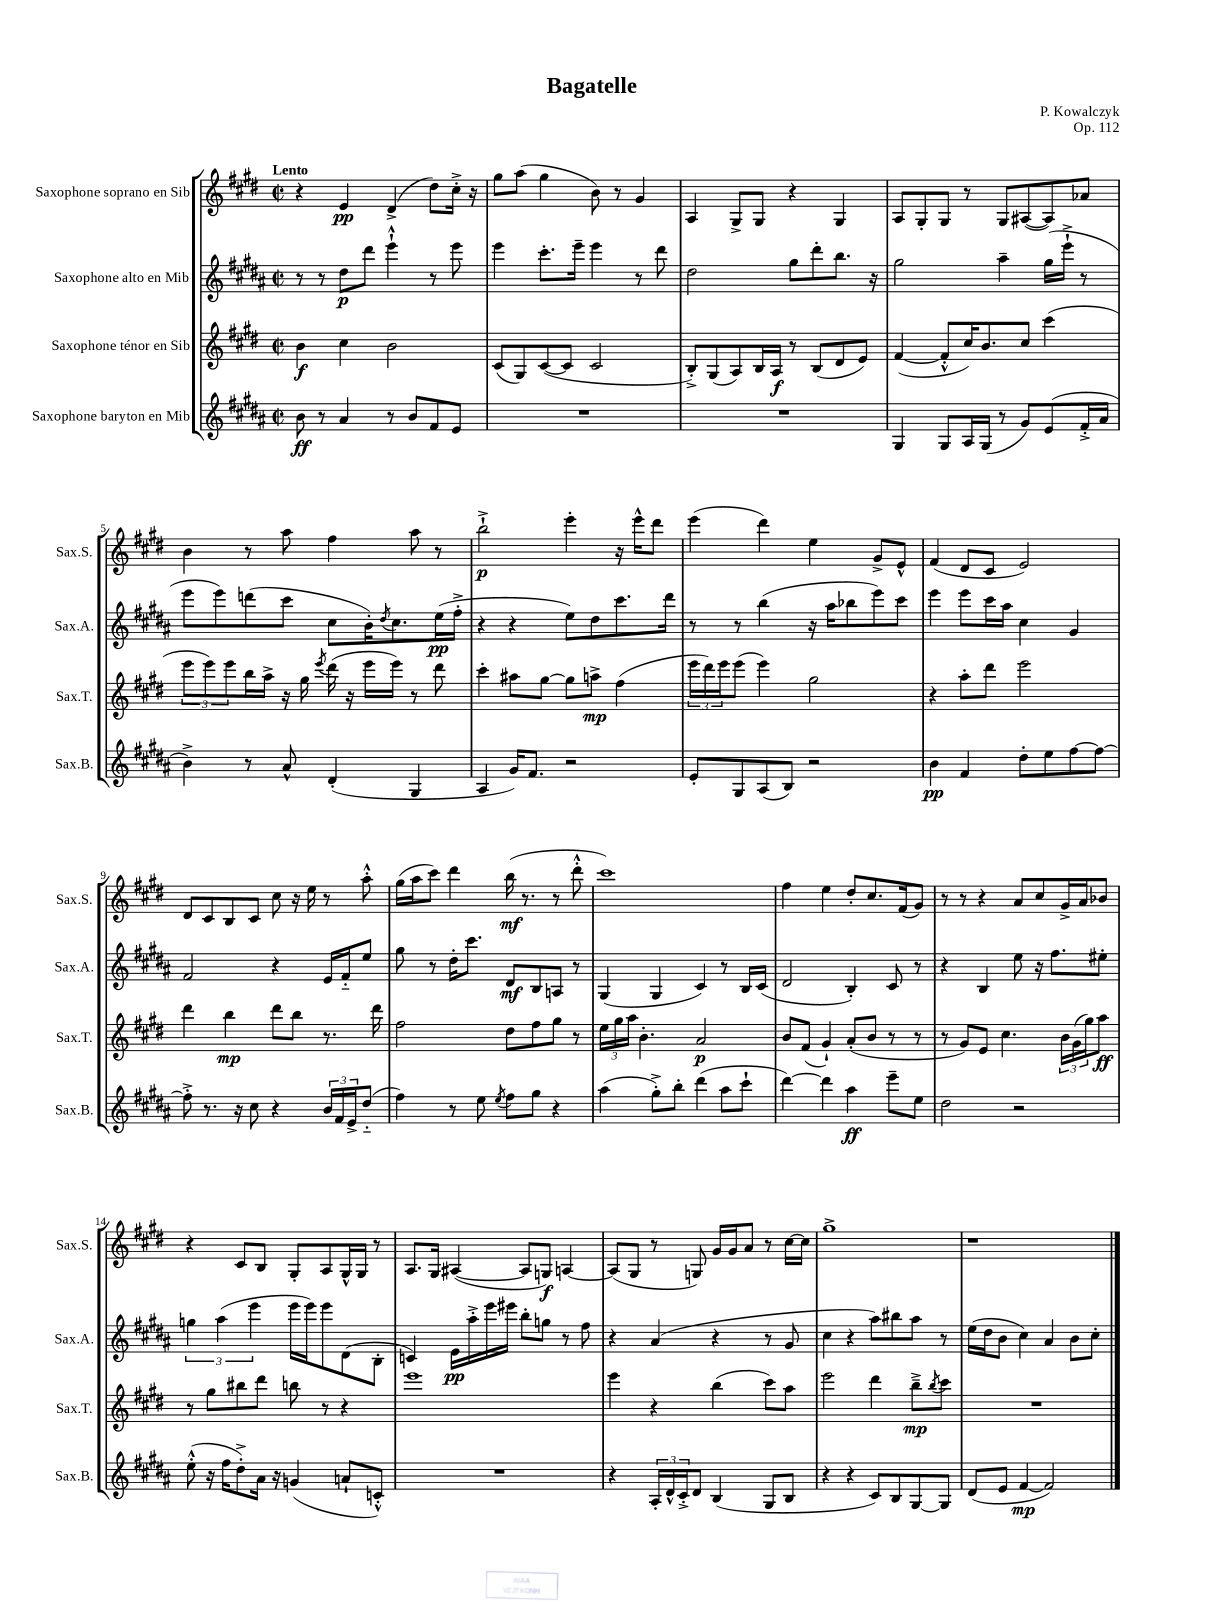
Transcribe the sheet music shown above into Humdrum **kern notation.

**kern	**kern	**kern	**kern
*staff4	*staff3	*staff2	*staff1
*clefG2	*clefG2	*clefG2	*clefG2
*k[f#c#g#d#a#]	*k[f#c#g#d#]	*k[f#c#g#d#a#]	*k[f#c#g#d#]
*M2/2	*M2/2	*M2/2	*M2/2
*met(c|)	*met(c|)	*met(c|)	*met(c|)
8b	4b	8r	4r
8r	.	8r	.
4a#	4cc#	8dd#	4e
.	.	8ddd#	.
8r	2b	4eee`^^	(4d#^
8b	.	.	.
8f#	.	8r	8dd#)
8e	.	8eee	16cc#'^
.	.	.	16r
=	=	=	=
1r	(8c#	4eee	8gg#
.	8G#)	.	(8aa
.	([8c#	8.ccc#'	4gg#
.	8c#]	.	.
.	.	16eee~	.
.	2c#	4eee	8b)
.	.	.	8r
.	.	8r	4g#
.	.	8ddd#	.
=	=	=	=
1r	8B'^)	2dd#	4A
.	(8G#	.	.
.	8A)	.	8G#^
.	16B	.	8G#
.	16A	.	.
.	8r	8gg#	4r
.	(8B	8ddd#'	.
.	8d#	8.bb	4G#
.	8e)	.	.
.	.	16r	.
=	=	=	=
4G#	([4f#	2gg#	8A
.	.	.	8G#'
8G#	8f#'^^]	.	8G#
16A#	16cc#)	.	8r
(16G#	8.b	.	.
8r	.	4aa#~	8G#
8g#)	8cc#	.	([8A#
(8e	(4ccc#	(16gg#	8A#])
.	.	16eee`^	.
16f#'^	.	8r	8a-
16a#	.	.	.
=	=	=	=
4b^)	12eee	8eee	4b
.	12eee)	.	.
.	.	8eee)	.
.	12eee	.	.
8r	16bb	(8ddd	8r
.	16aa^	.	.
8a#^^	16r	8ccc#	8aa
.	16gg#	.	.
.	8qeee	.	.
(4d#'	(16ddd#	8cc#	4ff#
.	16r	.	.
.	16eee	16b')	.
.	.	8qdd#	.
.	16eee)	8.cc#	.
4G#	8r	.	8aa
.	8ddd#	(16ee	8r
.	.	16ff#'^	.
=	=	=	=
4A#	4ccc#'	4r	2bb`^
16g#)	8aa#	4r	.
8.f#	.	.	.
.	[8gg#	.	.
2r	8gg#]	8ee)	4eee'
.	8aa^	8dd#	.
.	(4ff#	8.ccc#	16r
.	.	.	16eee^^
.	.	.	8ddd#
.	.	16ddd#	.
=	=	=	=
8e'	24eee	8r	(4eee
.	24ddd#)	.	.
.	24eee	.	.
8G#	(8eee	8r	.
(8A#	4eee)	(4bb	4ddd#)
8B)	.	.	.
2r	2gg#	16r	4ee
.	.	16aa#	.
.	.	8bb-	.
.	.	8eee)	8g#^
.	.	8ccc#	8e^^
=	=	=	=
4b	4r	4eee	(4f#
4f#	8aa'	8eee	8d#
.	8ddd#	16ccc#	8c#
.	.	16aa#	.
8dd#'	2eee	4cc#	2e)
8ee	.	.	.
[8ff#	.	4g#	.
8ff#_	.	.	.
=	=	=	=
8ff#'^]	4ddd#	2f#	8d#
8.r	.	.	8c#
.	4bb	.	8B
16r	.	.	.
8cc#	.	.	8c#
4r	8ddd#	4r	8cc#
.	8bb	.	16r
.	.	.	16ee
24b	8.r	16e	8r
24f#	.	.	.
.	.	16f#'~	.
24e^	.	.	.
(8dd#'~	.	8ee	8aa'^^
.	16ddd#	.	.
=	=	=	=
4ff#)	2ff#	8gg#	(16gg#
.	.	.	16aa
.	.	8r	8ccc#)
8r	.	16dd#'	4ddd#
.	.	8.ccc#	.
8ee	.	.	.
8qee	.	.	.
8ff#	8dd#	8d#	(16bb
.	.	.	8.r
8gg#	8ff#	8B	.
4r	8gg#	8A	8r
.	8r	8r	8ddd#'^^
=	=	=	=
(4aa#	24ee	(4G#	1ccc#)
.	24gg#	.	.
.	24aa	.	.
.	4.b'	.	.
8gg#'^)	.	4G#	.
8bb'	.	.	.
(4ddd#	2a	4c#)	.
8aa#	.	8r	.
8ccc#`	.	16B	.
.	.	(16c#	.
=	=	=	=
[4ddd#)	8b	2d#	4ff#
.	(8f#	.	.
4ddd#]	4g#`)	.	4ee
4aa#	(8a'	4B')	8dd#'
.	8b	.	8.cc#
8eee~	8r	8c#	.
.	.	.	(16f#
8ee	8r	8r	8g#)
=	=	=	=
2dd#	8r	4r	8r
.	8g#)	.	8r
.	8e	4B	4r
.	4.cc#	.	.
2r	.	8ee	8a
.	.	16r	8cc#
.	.	8.ff#	.
.	24b	.	16g#^
.	(24g#	.	.
.	.	.	16a
.	24gg#)	.	.
.	8aa	8ee#'	8b-
=	=	=	=
(8ee'^^	8r	6gg	4r
16r	8gg#	.	.
.	.	(6aa#	.
16ff#	.	.	.
8dd#'^)	8bb#	.	8c#
.	.	6eee	.
16a#	8ddd#	.	8B
16r	.	.	.
(4g	8bb	16eee	8G#'
.	.	16eee)	.
.	8r	8eee	8A
8a`	4r	(8d#	16G#^^
.	.	.	16G#
8c'^^)	.	8B'	8r
=	=	=	=
1r	1eee	4c)	8.A
.	.	.	16G#
.	.	16e	([4A#
.	.	16aa#'^	.
.	.	16eee	.
.	.	16eee#	.
.	.	8bb'	8A#]
.	.	8gg	8G)
.	.	8r	[4A
.	.	8ff#	.
=	=	=	=
4r	4eee	4r	(8A]
.	.	.	8G#
24A#'	4r	(4a#	8r
24d#^^	.	.	.
24c#'^	.	.	.
8d#	.	.	8G)
(4B	(4bb	4r	16g#
.	.	.	16g#
.	.	.	8a
8G#	8ccc#)	8r	8r
8B	8aa	8g#	[16cc#
.	.	.	16cc#]
=	=	=	=
4r	2eee	4cc#	1gg#^
4r	.	4r	.
8c#)	4ddd#	8aa#)	.
8B	.	8bb#	.
[8G#	8bb~^	8aa#	.
.	8qbb	.	.
8G#]	8ccc#	8r	.
=	=	=	=
(8d#	1r	(16ee	1r
.	.	16dd#	.
8e	.	8b	.
[4f#	.	4cc#)	.
2f#])	.	4a#	.
.	.	8b	.
.	.	8cc#'	.
==	==	==	==
*-	*-	*-	*-
